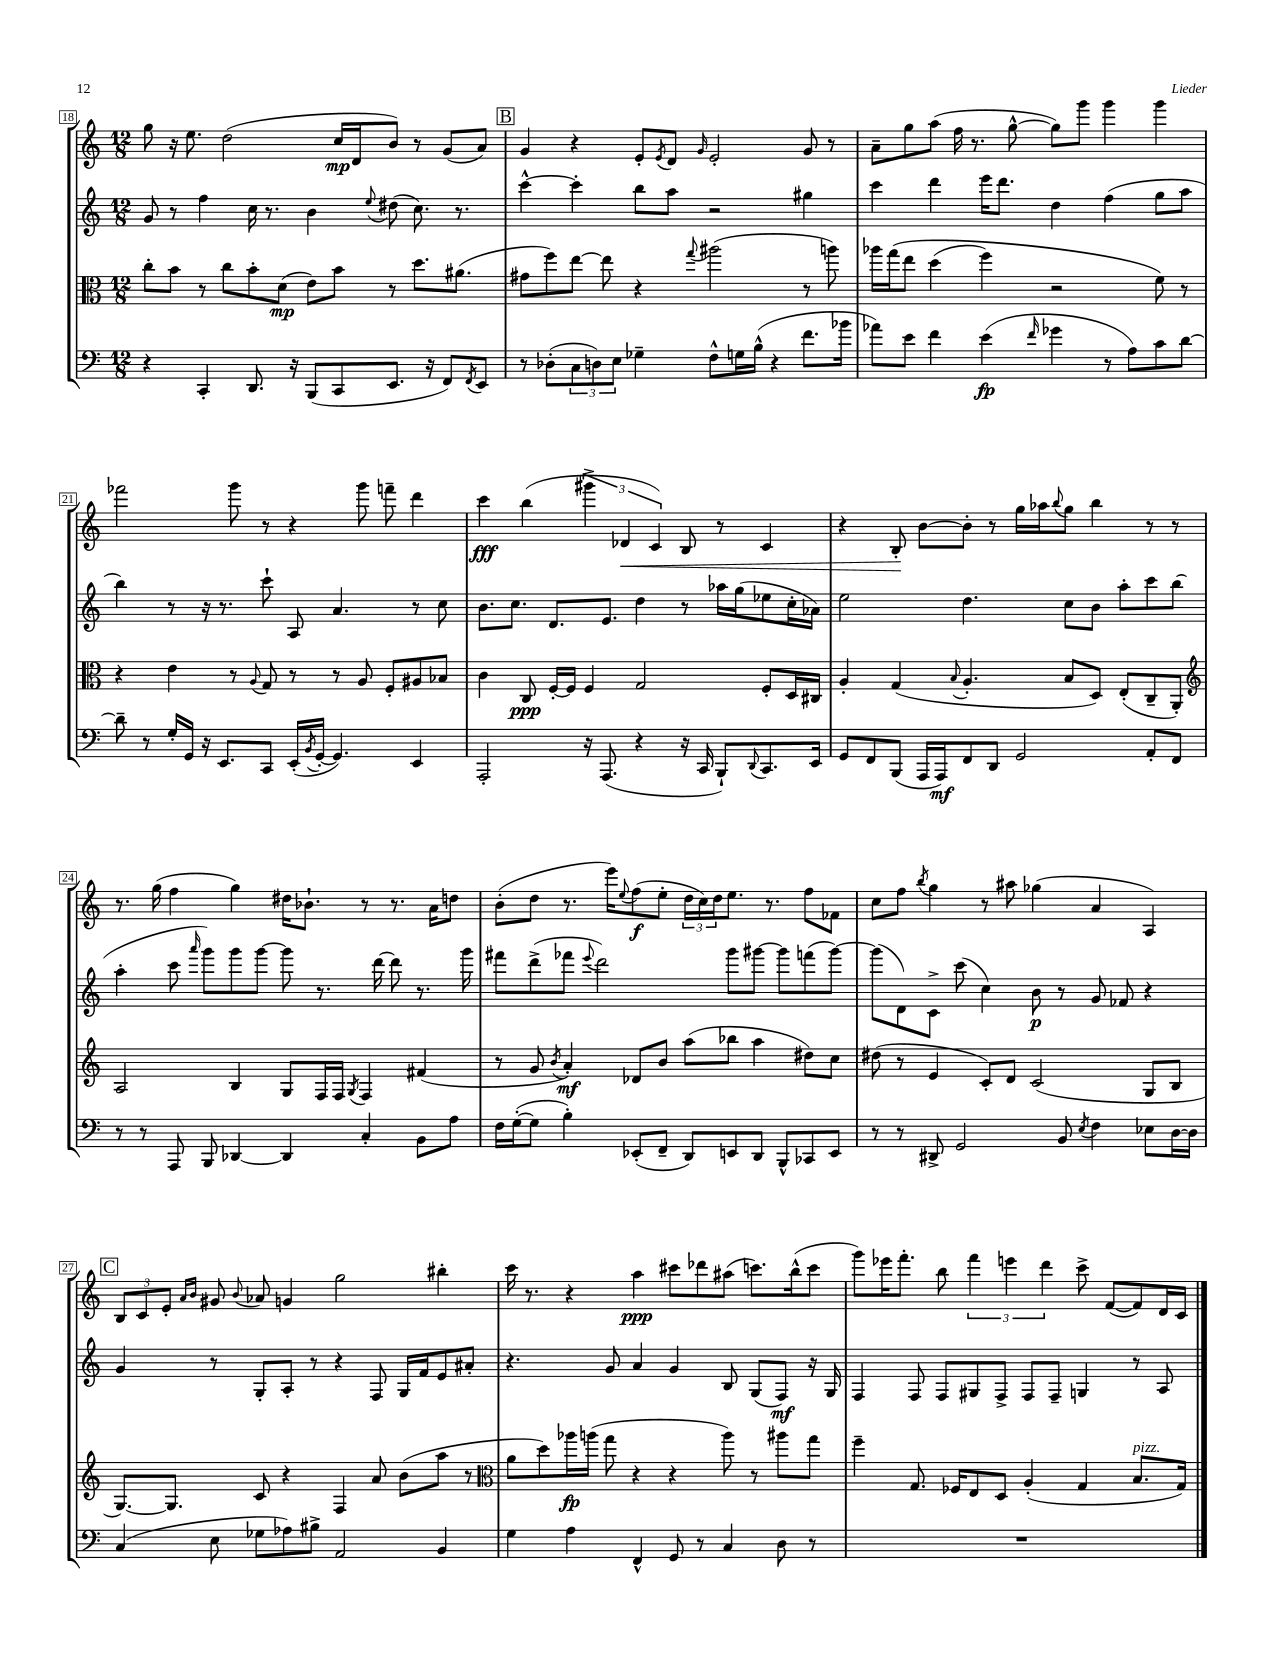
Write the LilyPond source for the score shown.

<<
\new StaffGroup <<
\new Staff = "s0" {
    \clef treble \key c \major \numericTimeSignature \time 12/8
    g''8 r16 e''8. d''2( c''16\mp d'16 b'8) r8 g'8( a'8) |
    \mark \markup { \box "B" } g'4 r4 e'8-. \acciaccatura { e'8 } d'8 \grace { g'16 } e'2-. g'8 r8 |
    a'8-- g''8 a''8( f''16 r8. g''8~-^ g''8) g'''8 g'''4 g'''4 |
    fes'''2 g'''8 r8 r4 g'''8 f'''8-- d'''4 |
    c'''4\fff b''4( \tuplet 3/2 { gis'''4-> des'4\< c'4) } b8 r8 c'4 |
    r4 b8-.\! b'8~ b'8-. r8 g''16 aes''16 \appoggiatura { b''8 } g''8 b''4 r8 r8 |
    r8. g''16( f''4 g''4) dis''16 bes'8.-! r8 r8. a'16 d''8 |
    b'8-.( d''8 r8. e'''16) \appoggiatura { e''8 } f''8\f( e''8-. \tuplet 3/2 { d''16 c''16) d''16 } e''8. r8. f''8 fes'8 |
    c''8 f''8 \acciaccatura { b''8 } g''4 r8 ais''8 ges''4( a'4 a4) |
    \mark \markup { \box "C" } \tuplet 3/2 { b8 c'8 e'8-. } \grace { a'16 b'16 } gis'8 \appoggiatura { b'8 } aes'8 g'4 g''2 bis''4-. |
    c'''16 r8. r4 a''4\ppp cis'''8 des'''8 ais''8( c'''8.) b''16-^( c'''8 |
    g'''8) ees'''16 f'''8.-. b''8 \tuplet 3/2 { f'''4 e'''4 d'''4 } c'''8-> f'8~( f'8) d'16 c'16 \bar "|." |
}
\new Staff = "s1" {
    \clef treble \key c \major \numericTimeSignature \time 12/8
    g'8 r8 f''4 c''16 r8. b'4 \appoggiatura { e''8 } dis''8( c''8.) r8. |
    \mark \markup { \box "B" } c'''4~-^ c'''4-. b''8 a''8 r2 gis''4 |
    c'''4 d'''4 e'''16 d'''8. d''4 f''4( g''8 a''8 |
    b''4) r8 r16 r8. c'''8-! a8 a'4. r8 c''8 |
    b'8. c''8. d'8. e'8. d''4 r8 aes''16 g''16( ees''8 c''16-. aes'16) |
    e''2 d''4. c''8 b'8 a''8-. c'''8 b''8( |
    a''4-. c'''8 \grace { a'''16 } g'''8) g'''8 g'''8~ g'''8 r8. d'''16~ d'''8 r8. g'''16 |
    fis'''8 d'''8->( fes'''8 \appoggiatura { e'''8 } d'''2) g'''8 gis'''8~ gis'''8 f'''8( gis'''8~) |
    gis'''8( d'8) c'8-> c'''8( c''4) b'8\p r8 g'8 fes'8 r4 |
    \mark \markup { \box "C" } g'4 r8 g8-. a8-. r8 r4 f8 g16 f'16 e'8 ais'8-. |
    r4. g'8 a'4 g'4 b8 g8( f8\mf) r16 g16 |
    f4 f8 f8 gis8 f8-> f8 f8-- g4 r8 a8 \bar "|." |
}
\new Staff = "s2" {
    \clef alto \key c \major \numericTimeSignature \time 12/8
    c''8-. b'8 r8 c''8 b'8-. d'8\mp( e'8) b'8 r8 d''8. ais'8.( |
    \mark \markup { \box "B" } gis'8 f''8) e''8~ e''8 r4 \appoggiatura { g''8 } ais''2( r8 a''8) |
    aes''16 g''16\( e''8 d''4( f''4) r2 f'8\) r8 |
    r4 e'4 r8 \appoggiatura { a8 } g8 r8 r8 a8 f8-. ais8 bes8 |
    c'4 c8\ppp f16~-. f16 f4 g2 f8-. d16 cis16 |
    a4-. g4( \appoggiatura { b8 } a4.-. b8 d8) e8-.( c8-- a,8-.) |
    \clef treble a2 b4 g8 f16 f16 \acciaccatura { g8 } f4 fis'4( |
    r8 g'8 \acciaccatura { b'8 } a'4-.\mf) des'8 b'8 a''8( bes''8 a''4 dis''8) c''8 |
    dis''8( r8 e'4 c'8-.) d'8 c'2( g8 b8 |
    \mark \markup { \box "C" } g8.~) g8. c'8 r4 f4 a'8 b'8( a''8 r8 |
    \clef alto a'8 d''8) aes''16\fp a''16( g''8 r4 r4 a''8) r8 ais''8 g''8 |
    f''4-- g8. fes16 e8 d8 a4-.( g4 b8.^\markup { \italic "pizz." } g16) \bar "|." |
}
\new Staff = "s3" {
    \clef bass \key c \major \numericTimeSignature \time 12/8
    r4 c,4-. d,8. r16 b,,8( c,8 e,8. r16 f,8) \acciaccatura { f,8 } e,8 |
    \mark \markup { \box "B" } r8 des8-.( \tuplet 3/2 { c8 d8) e8 } ges4-- f8-^ g16 b16-^( r4 f'8. bes'16 |
    aes'8) e'8 f'4 e'4\fp( \grace { f'16 } ges'4 r8 a8) c'8 d'8~ |
    d'8-- r8 g16-. g,16 r16 e,8. c,8 e,16-.( \acciaccatura { b,8 } g,16~-. g,4.) e,4 |
    a,,2-. r16 a,,8.( r4 r16 c,16 b,,8-!) \appoggiatura { d,8 } c,8. e,16 |
    g,8 f,8 b,,8( a,,16 a,,16\mf) f,8 d,8 g,2 a,8-. f,8 |
    r8 r8 a,,8 b,,8 des,4~ des,4 c4-. b,8 a8 |
    f16 g16~-.( g8 b4-.) ees,8-.( f,8-- d,8) e,8 d,8 b,,8-^ ces,8 e,8 |
    r8 r8 dis,8-> g,2 b,8 \acciaccatura { e8 } f4 ees8 d16~ d16 |
    \mark \markup { \box "C" } c4( e8 ges8 aes8) bis8-> a,2 b,4 |
    g4 a4 f,4-^ g,8 r8 c4 d8 r8 |
    R1. \bar "|." |
}
>>
>>
\layout { \context { \Score currentBarNumber = #18 \override BarNumber.stencil = #(make-stencil-boxer 0.1 0.3 ly:text-interface::print) } }
